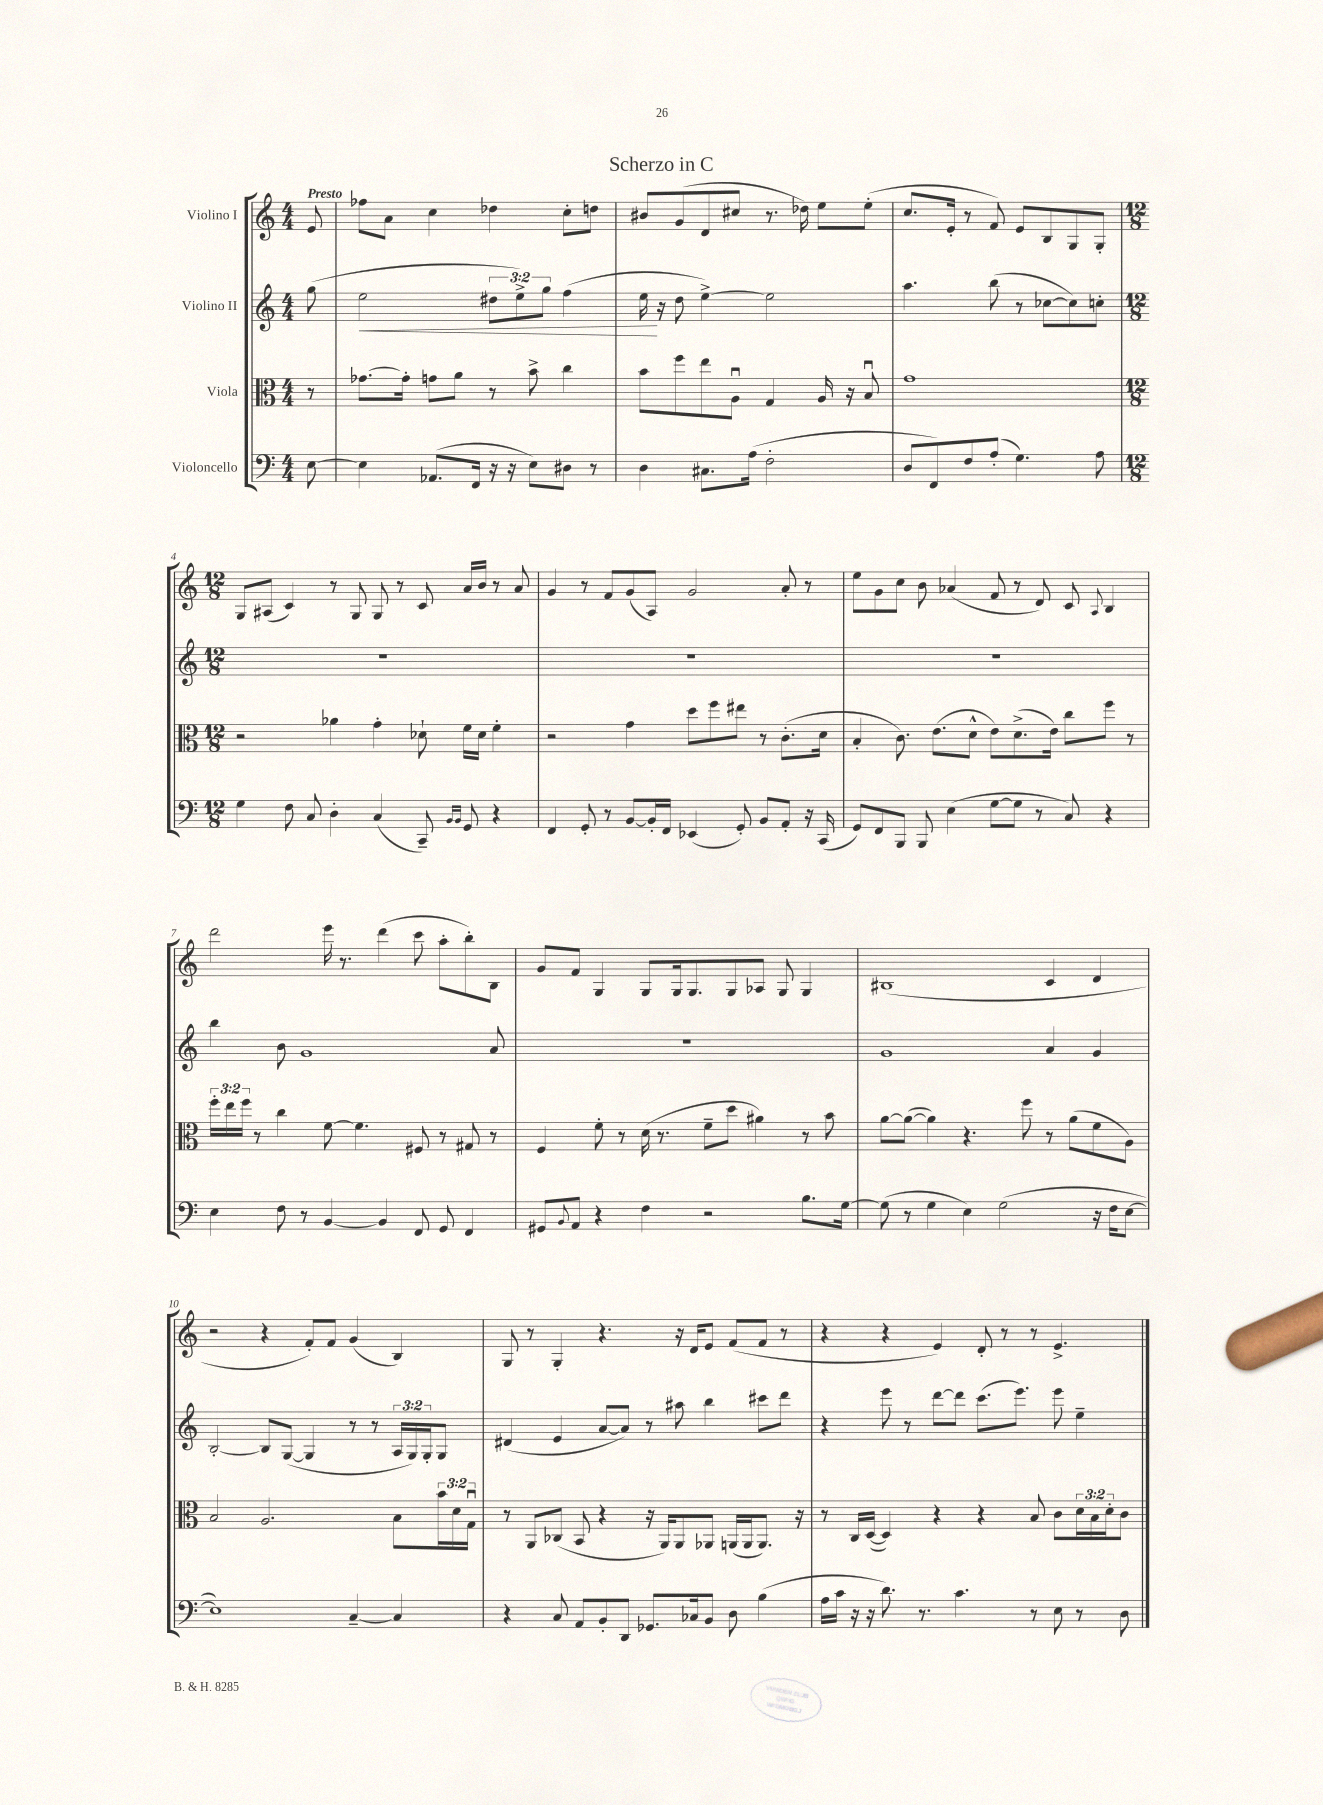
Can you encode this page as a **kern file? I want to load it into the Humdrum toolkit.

**kern	**kern	**kern	**kern
*staff4	*staff3	*staff2	*staff1
*clefF4	*clefC3	*clefG2	*clefG2
*k[]	*k[]	*k[]	*k[]
*M4/4	*M4/4	*M4/4	*M4/4
[8E	8r	(8gg	8e
=	=	=	=
4E]	[8.g-	2ee	8ff-
.	.	.	8a
.	16g-']	.	.
(8.AA-	8g	.	4cc
.	8a	.	.
16FF	.	.	.
16r	8r	12dd#	4dd-
16r	.	.	.
.	.	12ee^)	.
8E)	8b^	.	.
.	.	12gg	.
8D#	4cc	(4ff	8cc'
8r	.	.	8dd
=	=	=	=
4D	8b	16ee	8b#
.	.	16r	.
.	8ff	8dd	(8g
8.C#	8ee	[4ee^)	8d
.	8Au	.	8cc#
(16A	.	.	.
2F'	4G	2ee]	8.r
.	.	.	16dd-)
.	16A	.	8ee
.	16r	.	.
.	8Bu	.	(8ee'
=	=	=	=
8D	1g	4.aa	8.cc
8FF)	.	.	.
.	.	.	16e'
8F	.	.	8r
(8A'	.	(8bb	8f)
4.G)	.	8r	8e
.	.	[8cc-	8B
.	.	8cc-])	8G
8A	.	8cc'	8G'
=	=	=	=
*M12/8	*M12/8	*M12/8	*M12/8
4G	2r	1.r	8G
.	.	.	(8A#
8F	.	.	4c)
8C	.	.	.
4D'	4a-	.	8r
.	.	.	8G
(4C	4g'	.	8G
.	.	.	8r
8CC~)	8d-`	.	8c
16qqBB	.	.	.
16qqBB	.	.	.
8GG	16f	.	16a
.	16d-	.	16b
4r	4f'	.	8r
.	.	.	8a
=	=	=	=
4FF	2r	1.r	4g
8GG'	.	.	8r
8r	.	.	8f
[8BB	4g	.	(8g
16BB']	.	.	8A)
16FF	.	.	.
(4EE-	8dd	.	2g
.	8ff	.	.
8GG')	8ee#	.	.
8BB	8r	.	.
8AA'	(8.c'	.	8a'
16r	.	.	8r
(16CC	16d	.	.
=	=	=	=
8GG)	4B'	1.r	8ee
8FF	.	.	8g
8BBB	8.c)	.	8cc
8BBB	.	.	8b
.	(8.e	.	.
(4E	.	.	(4a-
.	8d^^	.	.
[8G	8e)	.	8f
8G]	(8.d^	.	8r
8r	.	.	8d)
.	16e)	.	.
8C)	8cc	.	8c
.	.	.	8qqA
4r	8ff	.	4B
.	8r	.	.
=	=	=	=
4E	24ff'	4bb	2ddd
.	24ee	.	.
.	24ff	.	.
.	8r	.	.
8F	4cc	8b	.
8r	.	1g	.
[4BB	[8f	.	16eee
.	.	.	8.r
.	4.f]	.	.
4BB]	.	.	(4ddd
8FF	8F#	.	8ccc
8GG	8r	.	8aa'
4FF	8G#	.	8bb')
.	8r	8a	8B
=	=	=	=
8GG#	4F	1.r	8g
8qqBB	.	.	.
8AA	.	.	8f
4r	8f'	.	4G
.	8r	.	.
4F	(16d	.	8G
.	8.r	.	.
.	.	.	16G
.	.	.	8.G
2r	8f~	.	.
.	8dd	.	8G
.	4a#)	.	8A-
.	.	.	8G
8.B	8r	.	4G
.	8b	.	.
[16G	.	.	.
=	=	=	=
(8G]	[8a	1g	(1B#
8r	(8a_	.	.
4G	4a])	.	.
4E)	4.r	.	.
(2G	.	.	.
.	8ff	.	.
.	8r	4a	4c
.	(8a	.	.
16r	8f	4g	4d
16F	.	.	.
[8E	8A)	.	.
=	=	=	=
1E])	2B	[2B'	2r
.	2.A	8B]	4r
.	.	([8G	.
.	.	4G]	8f')
.	.	.	8f
[4C~	.	8r	(4g
.	.	8r	.
4C]	8B	24A	4B)
.	.	24G)	.
.	.	24G'	.
.	24b	8G	.
.	24d	.	.
.	24Gu	.	.
=	=	=	=
4r	8r	(4d#	8G
.	8AA	.	8r
8C	(8C-	4e	4G'
8AA	8BB	.	.
8BB'	4r	[8a	4.r
8DD	.	8a])	.
8.GG-	16r	8r	.
.	16AA)	.	.
.	8AA	8aa#	16r
16C-	.	.	16d
8BB	8AA-	4bb	8e
8D	(16AA	.	(8f
.	16AA	.	.
(4B	8.AA)	8ccc#	8f
.	.	8ddd	8r
.	16r	.	.
=	=	=	=
16A	8r	4r	4r
16c	.	.	.
16r	16C	.	.
16r	([16D	.	.
8.d)	4D])	8eee	4r
.	.	8r	.
8.r	.	.	.
.	4r	[8ddd	4e)
4.c	.	8ddd]	.
.	4r	(8.ccc	8d'
.	.	.	8r
.	.	8.eee)	.
8r	8B	.	8r
8E	8c	8eee	4.e^
8r	24d	4ee~	.
.	24B	.	.
.	24d'	.	.
8D	8c	.	.
==	==	==	==
*-	*-	*-	*-
